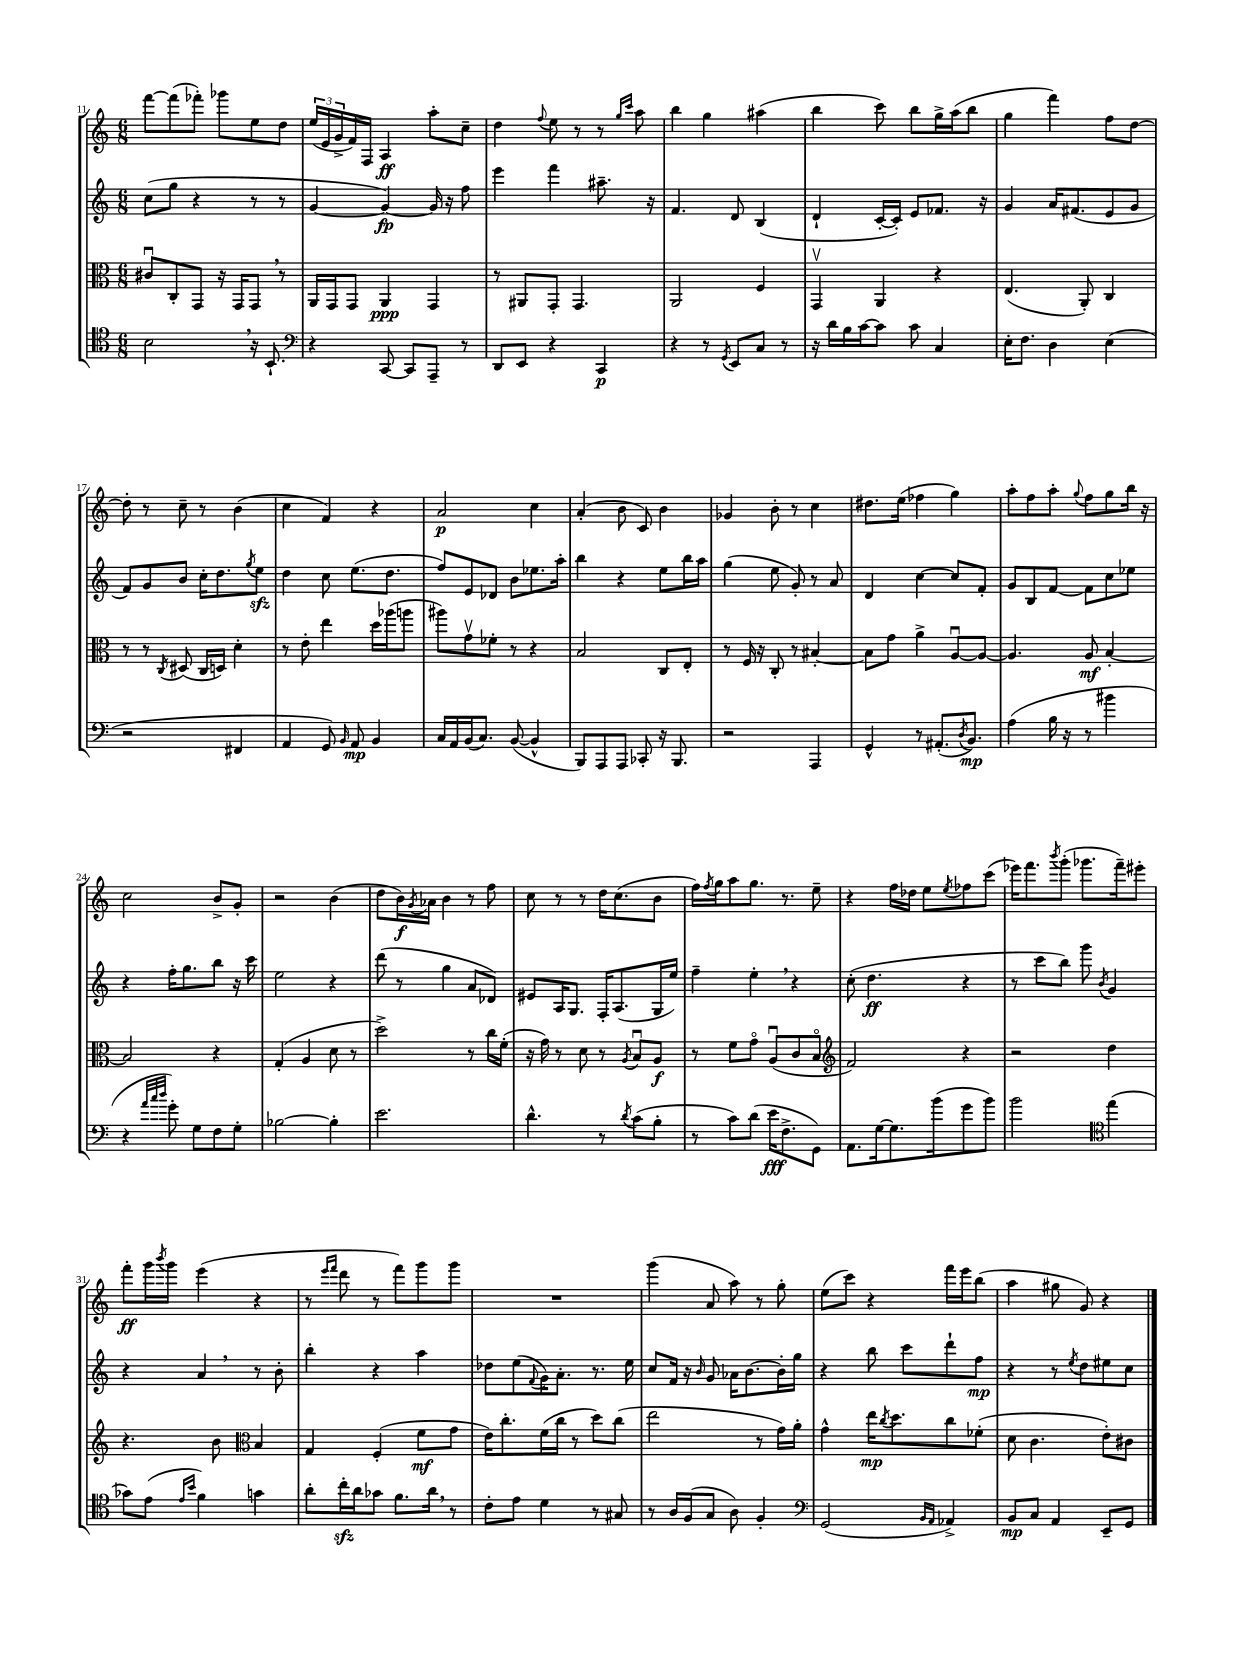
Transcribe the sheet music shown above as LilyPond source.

<<
\new StaffGroup <<
\new Staff = "s0" {
    \clef treble \key c \major \numericTimeSignature \time 6/8
    f'''8~ f'''8( fes'''8-.) ges'''8 e''8 d''8 |
    \tuplet 3/2 { e''16( e'16 g'16-> } f'16) f16 a4\ff a''8-. c''8-- |
    d''4 \appoggiatura { f''8 } e''8 r8 r8 \grace { g''16 c'''16 } a''8 |
    b''4 g''4 ais''4( |
    b''4 c'''8) b''8 g''16-> a''16( b''8 |
    g''4 f'''4) f''8 d''8~ |
    d''8-. r8 c''8-- r8 b'4( |
    c''4 f'4) r4 |
    a'2\p c''4 |
    a'4-.( b'8 c'8) b'4 |
    ges'4 b'8-. r8 c''4 |
    dis''8. e''16( fes''4 g''4) |
    a''8-. f''8 a''8-. \appoggiatura { g''8 } f''8 g''8 b''16 r16 |
    c''2 b'8-> g'8-. |
    r2 b'4( |
    d''8 b'16\f) \acciaccatura { g'8 } aes'16 b'4 r8 f''8 |
    c''8 r8 r8 d''16 c''8.( b'8 |
    f''16) \acciaccatura { f''8 } g''16 a''8 g''8. r8. e''8-- |
    r4 f''16 des''16 e''8 \acciaccatura { e''8 } fes''8 c'''8( |
    ees'''16) f'''8. \acciaccatura { b'''8 } g'''8-.( ges'''8. f'''16--) eis'''8-. |
    f'''8-.\ff g'''16 \acciaccatura { b'''8 } g'''16 e'''4( r4 |
    r8 \grace { e'''16 f'''16 } d'''8 r8 f'''8) g'''8 g'''8 |
    R2. |
    g'''4( a'8 a''8) r8 g''8-. |
    e''8( c'''8) r4 f'''16 e'''16 b''8( |
    a''4 gis''8 g'8) r4 \bar "|." |
}
\new Staff = "s1" {
    \clef treble \key c \major \numericTimeSignature \time 6/8
    c''8( g''8 r4 r8 r8 |
    g'4~ g'4~\fp) g'16 r16 f''8 |
    e'''4 f'''4 ais''8.-- r16 |
    f'4. d'8 b4( |
    d'4-! c'16~-. c'16-.) e'8 fes'8. r16 |
    g'4 a'16 fis'8.( e'8 g'8 |
    f'8) g'8 b'8 c''16-. d''8. \acciaccatura { g''8 } e''8\sfz |
    d''4 c''8 e''8.( d''8. |
    f''8) e'8 des'8 b'8 ees''8. a''16-. |
    b''4 r4 e''8 b''16 a''16 |
    g''4( e''8 g'8-.) r8 a'8 |
    d'4 c''4~ c''8 f'8-. |
    g'8 b8 f'8~ f'8 c''8 ees''8 |
    r4 f''16-. g''8. b''8 r16 c'''16 |
    e''2 r4 |
    d'''8( r8 g''4 a'8 des'8) |
    eis'8 a16 g8. f16-. a8.( g16 e''16) |
    f''4-- e''4-. \breathe r4 |
    c''8-.( d''4.\ff r4 |
    r8 c'''8 b''8) g'''8 \acciaccatura { b'8 } g'4 |
    r4 a'4 \breathe r8 b'8-. |
    b''4-. r4 a''4 |
    des''8 e''8( \appoggiatura { f'8 } g'16) a'8.-. r8. e''16 |
    c''8 f'16 r16 \grace { b'16 } g'8 aes'16 b'8.~ b'16-. g''16 |
    r4 b''8 c'''8 d'''8-! f''8\mp |
    r4 r8 \acciaccatura { e''8 } d''8 eis''8 c''8 \bar "|." |
}
\new Staff = "s2" {
    \clef alto \key c \major \numericTimeSignature \time 6/8
    cis'8\downbow c8-. g,8 r16 g,16 g,8 \breathe r8 |
    a,16 g,16 g,8 a,4\ppp g,4 |
    r8 ais,8 g,8-. g,4. |
    a,2 f4 |
    g,4\upbow a,4 r4 |
    e4.( a,8-.) c4 |
    r8 r8 \acciaccatura { c8 } dis8( c16 d16) d'4-. |
    r8 e'8-. e''4 d''16 aes''16( a''8 |
    ais''8) g'8\upbow fes'8-. r8 r4 |
    b2 c8 e8-. |
    r8 f16 r16 c8-. r8 bis4~-. |
    bis8 g'8 a'4-> a8~\downbow a8~ |
    a4. a8\mf b4~-. |
    b2 r4 |
    g4-.( a4 d'8 r8 |
    d''2->) r8 c''16 f'16-.( |
    r16 g'16) r8 d'8 r8 \acciaccatura { a8 } b8\downbow a8\f |
    r8 f'8 g'8\flageolet a8\downbow( c'8 b8\flageolet |
    \clef treble f'2) r4 |
    r2 d''4 |
    r4. b'8 \clef alto b4 |
    g4 f4-.( f'8\mf g'8 |
    e'16) c''8.-. f'16( c''16 r8 d''8) c''8( |
    e''2 r8 g'16) a'16-. |
    g'4-^ e''16\mp \acciaccatura { c''8 } d''8. c''8 fes'8-.( |
    d'8 c'4. e'8-.) cis'8 \bar "|." |
}
\new Staff = "s3" {
    \clef tenor \key c \major \numericTimeSignature \time 6/8
    b2 \breathe r16 b,8.-! |
    \clef bass r4 c,8~ c,8 a,,8-- r8 |
    d,8 e,8 r4 c,4\p |
    r4 r8 \acciaccatura { g,8 } e,8 c8 r8 |
    r16 d'16 b16 c'16~ c'8 c'8 c4 |
    e16-. f8. d4 e4( |
    r2 fis,4 |
    a,4 g,8) \grace { b,16 } a,8\mp b,4 |
    c16 a,16 b,16( c8.) b,8~( b,4-^ |
    b,,8) a,,8 a,,8 ces,8-. r16 b,,8. |
    r2 a,,4 |
    g,4-^ r8 ais,8.-.( \acciaccatura { d8 } b,8.\mp) |
    a4( b16 r16 r8 bis'4 |
    r4 \grace { a'32 c''32 d''32 } g'8-.) g8 f8 g8-. |
    bes2~ bes4-. |
    e'2. |
    d'4.-^ r8 \acciaccatura { d'8 } c'8( b8-. |
    r8 c'8) d'8( e'16\fff f8.-> g,8) |
    a,8. g16~ g8. b'16( g'8 b'8) |
    b'2 \clef tenor e''4( |
    ges'8) e'8( \grace { e'16 b'16 } f'4) g'4 |
    a'8-. c''16-.\sfz a'16 ges'8 f'8. a'16 \breathe r8 |
    c'8-. e'8 d'4 r8 gis8 |
    r8 a16 f16( g8 a8) f4-. |
    \clef bass g,2( \grace { b,16 a,16 } aes,4->) |
    b,8\mp c8 a,4 e,8-- g,8 \bar "|." |
}
>>
>>
\layout { \context { \Score currentBarNumber = #11 } }
